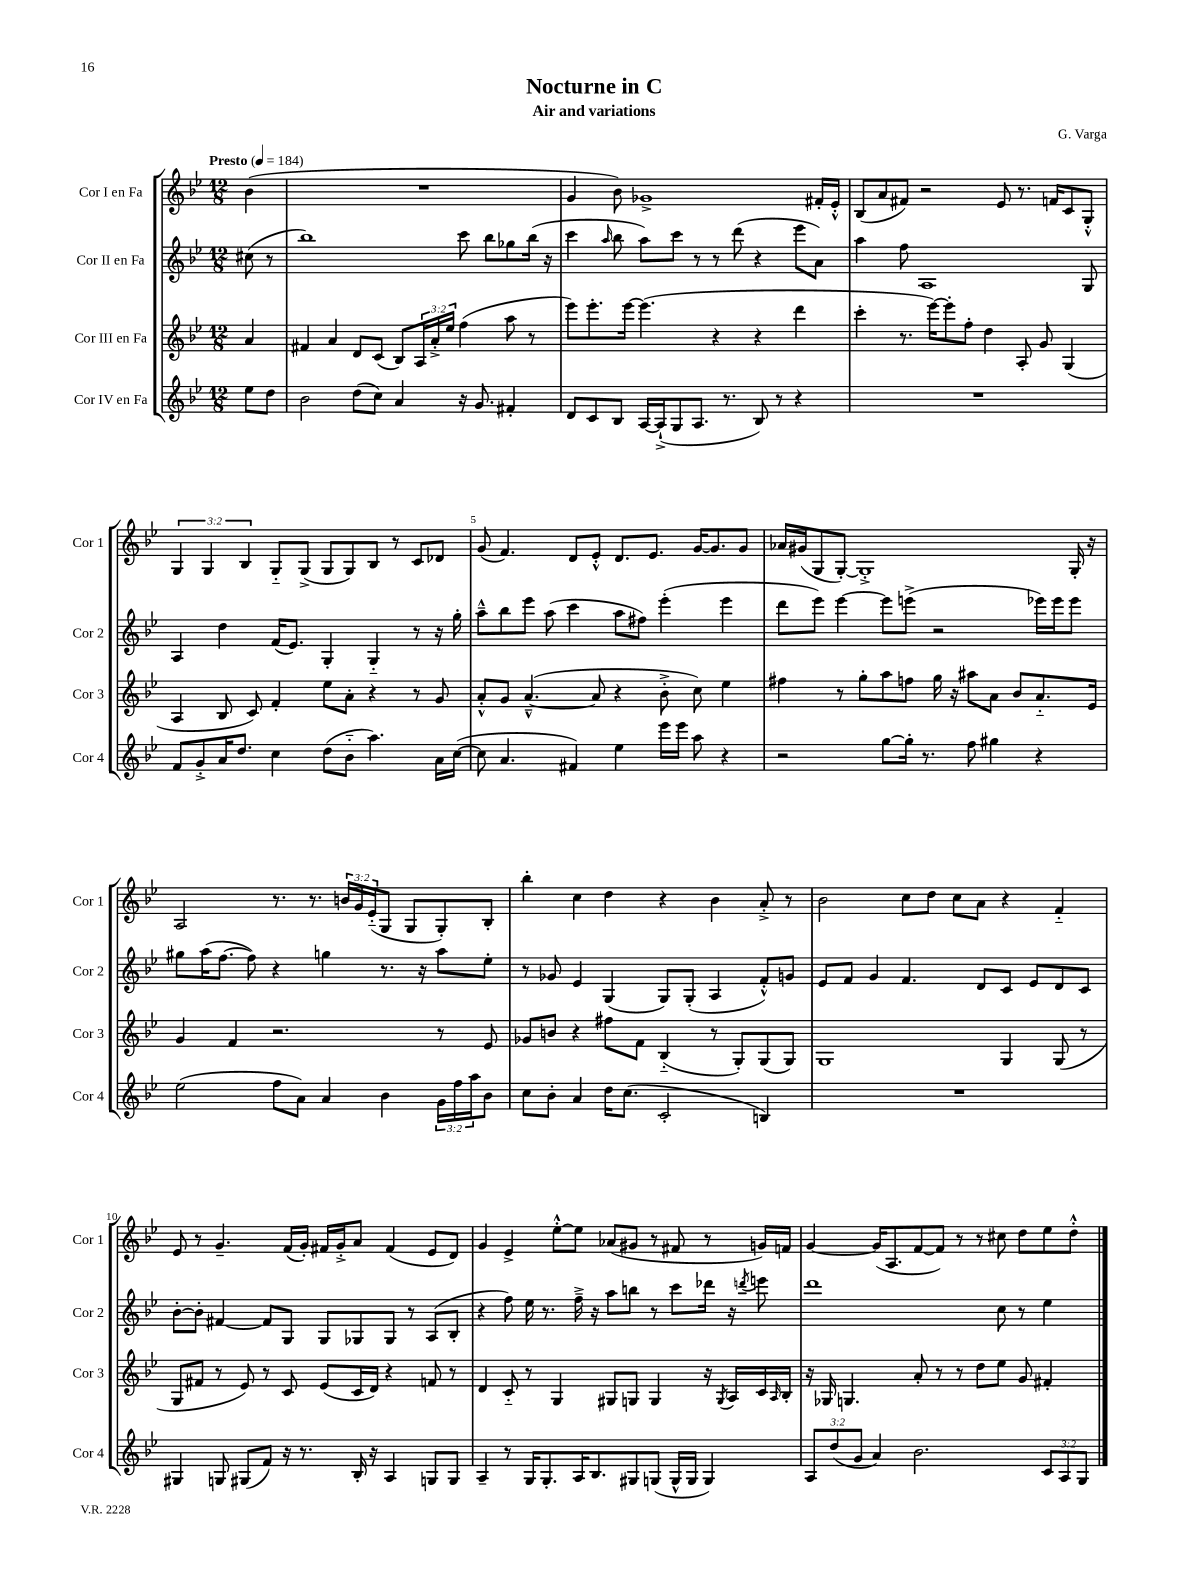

**kern	**kern	**kern	**kern
*staff4	*staff3	*staff2	*staff1
*clefG2	*clefG2	*clefG2	*clefG2
*k[b-e-]	*k[b-e-]	*k[b-e-]	*k[b-e-]
*M12/8	*M12/8	*M12/8	*M12/8
*MM184	*MM184	*MM184	*MM184
8ee-\L	4a/	(8cc#\	(4b-\
8dd\J	.	8r	.
=	=	=	=
2b-\	4f#/	1bb-)	1.r
.	4a/	.	.
(8dd\L	8d/L	.	.
8cc\J)	(8c/J	.	.
4a/	8B-/L)	.	.
.	24A/L	.	.
.	24a'^/	.	.
.	24ee-/JJ	.	.
16r	(4ff\	8ccc\	.
8.g/	.	.	.
.	.	8bb-\L	.
4f#'/	8aa\	8gg-\	.
.	8r	(16bb-\Jk	.
.	.	16r	.
=	=	=	=
8d/L	8eee-\L)	4ccc\	4g/
8c/	8.eee-'\	.	.
.	.	16qqaa/	.
8B-/J	.	8bb-\	8b-\)
.	[16eee-\Jk	.	.
[16A/LL	(4.eee-\]	8aa\L)	1g-^
(16A`^/]J	.	.	.
8G/	.	8ccc\J	.
8.A/J	.	8r	.
.	4r	8r	.
8.r	.	.	.
.	.	(8ddd\	.
8B-/)	4r	4r	.
8r	.	.	.
4r	4ddd\	8eee-\L	.
.	.	8a\J)	16f#'/LL
.	.	.	16e-'^^/JJ
=	=	=	=
1.r	4ccc'\	4aa\	(8B-/L
.	.	.	8a/
.	8.r	8ff\	8f#/J)
.	.	1A	2r
.	[16eee-\LK)	.	.
.	8eee-'\]	.	.
.	8ff'\J	.	.
.	4dd\	.	.
.	.	.	8e-/
.	8A'/	.	8.r
.	8g/	.	.
.	.	.	16f/LK
.	(4G/	.	8c/
.	.	8G/	8G'^^/J
=	=	=	=
8f/L	4A/	4A/	6G/
8g'^/	.	.	.
.	.	.	6G/
16a/K	8B-/	4dd\	.
8.dd/J	.	.	.
.	.	.	6B-/
.	8c/)	.	.
4cc\	4f'/	(16f/LK	8G'~/L
.	.	8.e-/J)	.
.	.	.	(8G^/J
(8dd\L	8ee-\L	4G'/	8G/L
8b-'~\J	8a'\J	.	8G/)
4.aa\)	4r	4G'~/	8B-/J
.	.	.	8r
.	8r	8r	8c/L
16a\LL	8g/	16r	8d-/J
([16cc\JJ	.	16gg'\	.
=	=	=	=
8cc\]	8a'^^/L	8aa~^^\L	(8g/
4.a/	8g/J	8bb-\	4.f/)
.	([4.a~^^/	8eee-\J	.
.	.	(8aa\	.
4f#/)	.	4ccc\	8d/L
.	8a/]	.	8e-'^^/J
4ee-\	4r	8aa\L	8.d/L
.	.	8ff#\J)	.
.	.	.	8.e-/J
16eee-\LL	8b-'^\	(4eee-'\	.
16eee-\JJ	.	.	.
8aa\	8cc\)	.	[16g/LK
.	.	.	8.g/]
4r	4ee-\	4eee-\	.
.	.	.	8g/J
=	=	=	=
2r	4ff#\	8ddd\L	16a-/LL
.	.	.	(16g#/J
.	.	8eee-\J)	8G/
.	8r	[4eee-\	[8G'/J)
.	8gg'\L	.	1G'^]
[8gg\L	8aa\	8eee-\]L	.
16gg'\]Jk	8ff\J	(8eee^\J	.
8.r	.	.	.
.	16gg\	2r	.
.	16r	.	.
8ff\	8aa#\L	.	.
4gg#\	8a\J	.	.
.	8b-/L	.	.
4r	8.a'~/	16eee-\LL)	.
.	.	16eee-\J	.
.	.	8eee-\J	16G'/
.	16e-/Jk	.	16r
=	=	=	=
(2ee-\	4g/	8gg#\L	2A/
.	.	(16aa\K	.
.	.	[8.ff\J	.
.	4f/	.	.
.	.	8ff\])	.
8ff\L	2.r	4r	8.r
8a\J)	.	.	.
.	.	.	8.r
4a/	.	4gg\	.
.	.	.	24b/LL
.	.	.	24g/
.	.	.	(24e-'~/J
4b-\	.	8.r	8G/J
.	.	.	8G/L
.	.	16r	.
24g\LL	8r	8aa\L	8G'/)
24ff\	.	.	.
24aa\J	.	.	.
8b-\J	8e-/	8ee-'\J	8B-'/J
=	=	=	=
8cc\L	8g-/L	8r	4bb-'\
8b-'\J	8b/J	8g-/	.
4a/	4r	4e-/	4cc\
16dd\LK	8ff#\L	(4G/	4dd\
(8.cc\J	.	.	.
.	8f\J	.	.
2c'/	(4B-'~/	8G/L)	4r
.	.	(8G'/J	.
.	8r	4A/	4b-\
.	8G'/L)	.	.
4B/)	(8G/	8f'^^/L)	8a'^/
.	8G/J)	8g/J	8r
=	=	=	=
1.r	1G	8e-/L	2b-\
.	.	8f/J	.
.	.	4g/	.
.	.	4.f/	8cc\L
.	.	.	8dd\J
.	.	.	8cc\L
.	.	8d/L	8a\J
.	4G/	8c/J	4r
.	.	8e-/L	.
.	(8G/	8d/	4f'~/
.	8r	8c/J	.
=	=	=	=
4G#/	8G/L	[8b-'\L	8e-/
.	8f#/J	8b-'\]J	8r
8G/	8r	[4f#/	4.g~/
(8G#/L	8e-/)	.	.
8f/J)	8r	8f#/]L	.
16r	8c/	8G/J	(16f/LL
8.r	.	.	16g'/JJ)
.	(8e-/L	8G/L	16f#/LL
.	.	.	16g'^/J
16B-'/	16c/L	8G-/	8a/J
16r	16d/JJ)	.	.
4A/	4r	8G-/J	(4f#/
.	.	8r	.
8G/L	8f/	(8A/L	8e-/L
8G/J	8r	8B-'/J	8d/J)
=	=	=	=
4A~/	4d/	4r	4g/
8r	8c'~/	8ff\)	4e-^/
16G/LK	8r	16ee-\	.
8.G'/	.	8.r	.
.	4G/	.	[8ee-'^^\L
16A/K	.	16ff~^\	8ee-\]J
8.B-/	.	16r	.
.	8G#/L	8aa\L	(8a-/L
8G#/	8G/J	8bb\J	8g#/J
(8G/J	4G/	8r	8r
16G^^/LL	.	8ccc\L	8f#/
16G/JJ	.	.	.
4G/)	16r	16ddd-\Jk	8r
.	8qG/	.	.
.	16A/LL	16r	.
.	.	8qddd/	.
.	16c/	8eee\	16g/LL)
.	16qqA/	.	.
.	16B-'/JJ	.	16f/JJ
=	=	=	=
12A/L	16r	1ddd	[4g/
.	16G-/	.	.
(12dd/	.	.	.
.	4.G/	.	.
12g/J	.	.	.
4a/)	.	.	(16g/]LK
.	.	.	8.A/
2.b-\	8a'/	.	[8f/
.	8r	.	8f/]J)
.	8r	.	8r
.	8dd\L	.	8r
.	8ee-\J	8cc\	8cc#\
.	8g/	8r	8dd\L
12c/L	4f#'/	4ee-\	8ee-\
12A/	.	.	.
.	.	.	8dd'^^\J
12G/J	.	.	.
==	==	==	==
*-	*-	*-	*-
